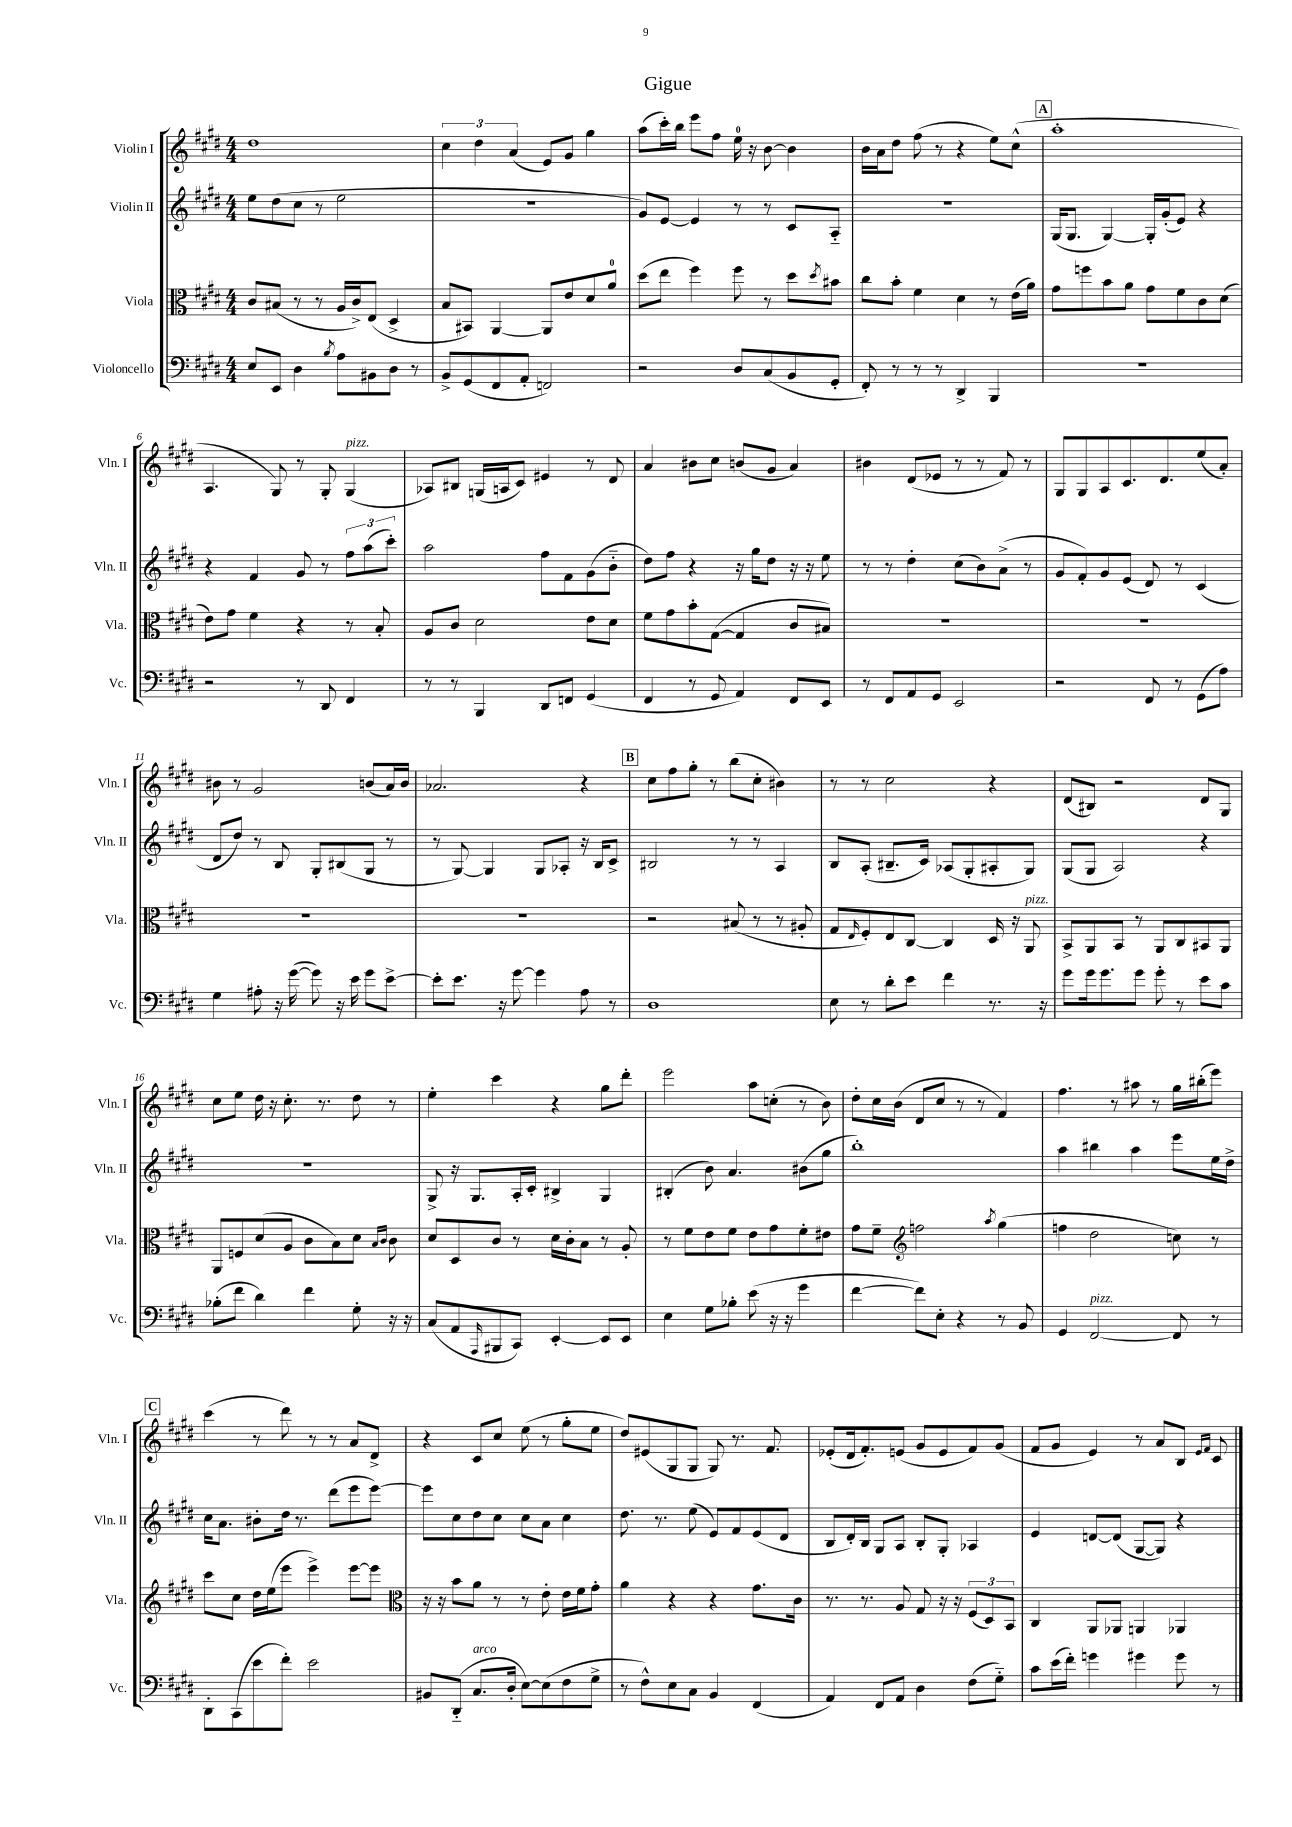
\header { title = "Gigue" }
<<
\new StaffGroup <<
\new Staff = "s0" \with { instrumentName = "Violin I" shortInstrumentName = "Vln. I" } {
    \clef treble \key e \major \numericTimeSignature \time 4/4
    dis''1 |
    \tuplet 3/2 { cis''4 dis''4 a'4( } e'8) gis'8 gis''4 |
    a''8( cis'''16-.) b''16 e'''8 fis''8 e''16-0 r16 b'8~ b'4 |
    b'16 a'16 dis''8 fis''8( r8 r4 e''8) cis''8-^( |
    \mark \markup { \box "A" } a''1-. |
    a4. gis8) r8 gis8-. gis4^\markup { \italic "pizz." }( |
    aes8) bis8 g16( a16 cis'8) eis'4 r8 dis'8 |
    a'4 bis'8 cis''8 b'8( gis'8 a'4) |
    bis'4 dis'8( ees'8 r8 r8 fis'8) r8 |
    gis8 gis8 a8 cis'8. dis'8. e''8( a'8-.) |
    bis'8 r8 gis'2 b'8( a'16) b'16 |
    aes'2. r4 |
    \mark \markup { \box "B" } cis''8 fis''8 gis''8-. r8 b''8( cis''8-. bis'4) |
    r8 r8 cis''2 r4 |
    dis'8( bis8) r2 dis'8 gis8 |
    cis''8 e''8 dis''16 r16 cis''8.-. r8. dis''8 r8 |
    e''4-. cis'''4 r4 gis''8 dis'''8-. |
    e'''2 a''8 c''8-.( r8 b'8) |
    dis''8-. cis''16 b'16( dis'8 cis''8 r8 r8 fis'4) |
    fis''4. r8 ais''8 r8 gis''16 bis''16-.( e'''8) |
    \mark \markup { \box "C" } cis'''4( r8 dis'''8) r8 r8 a'8 dis'8-> |
    r4 cis'8 cis''8 e''8( r8 gis''8-. e''8 |
    dis''8) eis'8( gis8 gis8 gis8) r8. fis'8. |
    ees'8-.( dis'16 fis'8.-.) e'8( gis'8 e'8 fis'8) gis'8( |
    fis'8 gis'8 e'4) r8 a'8 b8 \grace { e'16 fis'16 } cis'8 \bar "|." |
}
\new Staff = "s1" \with { instrumentName = "Violin II" shortInstrumentName = "Vln. II" } {
    \clef treble \key e \major \numericTimeSignature \time 4/4
    e''8 dis''8( cis''8 r8 e''2 |
    R1 |
    gis'8) e'8~ e'4 r8 r8 cis'8 a8-_ |
    R1 |
    \mark \markup { \box "A" } gis16( gis8. gis4~) gis16-. gis'16-.( e'8) r4 |
    r4 fis'4 gis'8 r8 \tuplet 3/2 { fis''8 a''8( cis'''8-.) } |
    a''2 fis''8 fis'8 gis'8( b'8-_ |
    dis''8) fis''8 r4 r16 gis''16 dis''8 r16 r16 e''8 |
    r8 r8 dis''4-. cis''8( b'8) a'8->( r8 |
    gis'8 fis'8-.) gis'8 e'8( dis'8) r8 cis'4( |
    dis'8 dis''8) r8 b8 gis8-. bis8( gis8 r8 |
    r8 gis8~) gis4 gis8 aes8-. r16 b16 cis'8-> |
    \mark \markup { \box "B" } bis2 r8 r8 a4 |
    b8 a8-.( bis8.-- cis'16) aes8( gis8-. ais8-. gis8) |
    gis8( gis8 a2) r4 |
    r1 |
    gis8-> r16 gis8. a16-. cis'16-. bis4-> gis4 |
    bis4-.( b'8) a'4. bis'8( gis''8 |
    b''1-.) |
    a''4 bis''4 a''4 e'''8 e''16 dis''16-> |
    \mark \markup { \box "C" } cis''16 a'8. bis'8-. dis''16 r8. dis'''8( e'''8 e'''8~) |
    e'''8 cis''8 dis''8 cis''8 cis''8 a'8 cis''4 |
    dis''8. r8. e''8( e'8) fis'8 e'8( dis'8 |
    b8 dis'16-.) b16 gis8 a8 b8-. gis8-. aes4 |
    e'4 d'8~ d'8( gis8~ gis8) r4 \bar "|." |
}
\new Staff = "s2" \with { instrumentName = "Viola" shortInstrumentName = "Vla." } {
    \clef alto \key e \major \numericTimeSignature \time 4/4
    cis'8 bis8( r8 r8 a16 cis'16->) e8( dis4-> |
    b8 bis,8) a,4~ a,8 e'8 dis'8 a'8-0 |
    dis''8( e''8 fis''4) fis''8 r8 dis''8 \acciaccatura { dis''8 } bis'8 |
    cis''8 b'8-. fis'4 dis'4 r8 e'16( a'16) |
    \mark \markup { \box "A" } gis'8 f''8 b'8 a'8 gis'8 fis'8 cis'8 dis'8( |
    e'8) gis'8 fis'4 r4 r8 b8-. |
    a8 cis'8 dis'2 e'8 dis'8 |
    fis'8 gis'8 b'8-. gis8~( gis4 cis'8 bis8) |
    R1 |
    R1 |
    R1 |
    R1 |
    \mark \markup { \box "B" } r2 bis8( r8 r8 ais8-. |
    gis8 \grace { e16 } fis8-.) e8 cis8~ cis4 dis16 r16 a,8^\markup { \italic "pizz." } |
    b,8-> a,8 b,8 r8 a,8 cis8 bis,8 a,8 |
    a,8 f8 dis'8( a8 cis'8 b8) dis'8 \grace { b16 cis'16 } cis'8 |
    dis'8 dis8 cis'8 r8 dis'16 cis'16-. b8 r8 a8-. |
    r8 fis'8 e'8 fis'8 e'8 gis'8 fis'8-. eis'8 |
    gis'8 fis'8-- \clef treble f''2 \acciaccatura { a''8 } gis''4( |
    f''4 dis''2 c''8) r8 |
    \mark \markup { \box "C" } cis'''8 cis''8 dis''16 e''16( e'''8 e'''4->) e'''8~ e'''8 |
    \clef alto r16 r16 b'8 a'8 r8 r8 e'8-. e'16 fis'16 gis'8-. |
    a'4 r4 r4 gis'8. cis'16 |
    r8. r8. a8 gis8 r16 r16 \tuplet 3/2 { fis8( dis8) b,8 } |
    cis4 a,8 aes,8 a,4 aes,4 \bar "|." |
}
\new Staff = "s3" \with { instrumentName = "Violoncello" shortInstrumentName = "Vc." } {
    \clef bass \key e \major \numericTimeSignature \time 4/4
    e8 e,8 dis4 \acciaccatura { b8 } a8 bis,8 dis8 r8 |
    b,8-> gis,8( fis,8 a,8-. f,2) |
    r2 dis8 cis8( b,8 gis,8-. |
    fis,8-.) r8 r8 r8 dis,4-> b,,4 |
    \mark \markup { \box "A" } R1 |
    r2 r8 dis,8 fis,4 |
    r8 r8 b,,4 dis,8 f,8 gis,4( |
    fis,4 r8 gis,8 a,4) fis,8 e,8 |
    r8 fis,8 a,8 gis,8 e,2 |
    r2 fis,8 r8 gis,8( a8) |
    gis4 ais8-. r16 gis'16~( gis'8) r16 e'16 gis'8 e'8~-> |
    e'8-. e'8. r16 gis'8~ gis'4 a8 r8 |
    \mark \markup { \box "B" } dis1 |
    e8 r8 dis'8-. e'8 fis'4 r8. r16 |
    gis'8 gis'16 gis'8. gis'8 gis'8-. r8 e'8 cis'8 |
    bes8-.( fis'8 dis'4) fis'4 gis8-. r16 r16 |
    cis8( a,8 \grace { a,,16 } bis,,8 cis,8) e,4~-. e,8 e,8 |
    e4 gis8 bes8-. e'8( r16 r16 gis'4 |
    fis'4~ fis'8) e8-. r4 r8 b,8 |
    gis,4 fis,2~^\markup { \italic "pizz." } fis,8 r8 |
    \mark \markup { \box "C" } dis,8-. cis,8( e'8 fis'8-.) e'2 |
    bis,8 dis,8-_( cis8.^\markup { \italic "arco" } dis16-. e8~) e8( fis8 gis8-> |
    r8 fis8-^) e8 cis8 b,4 fis,4( |
    a,4) fis,8 a,8 dis4 fis8( gis8-_) |
    cis'8 e'16( fis'16-.) g'4 gis'4 gis'8 r8 \bar "|." |
}
>>
>>
